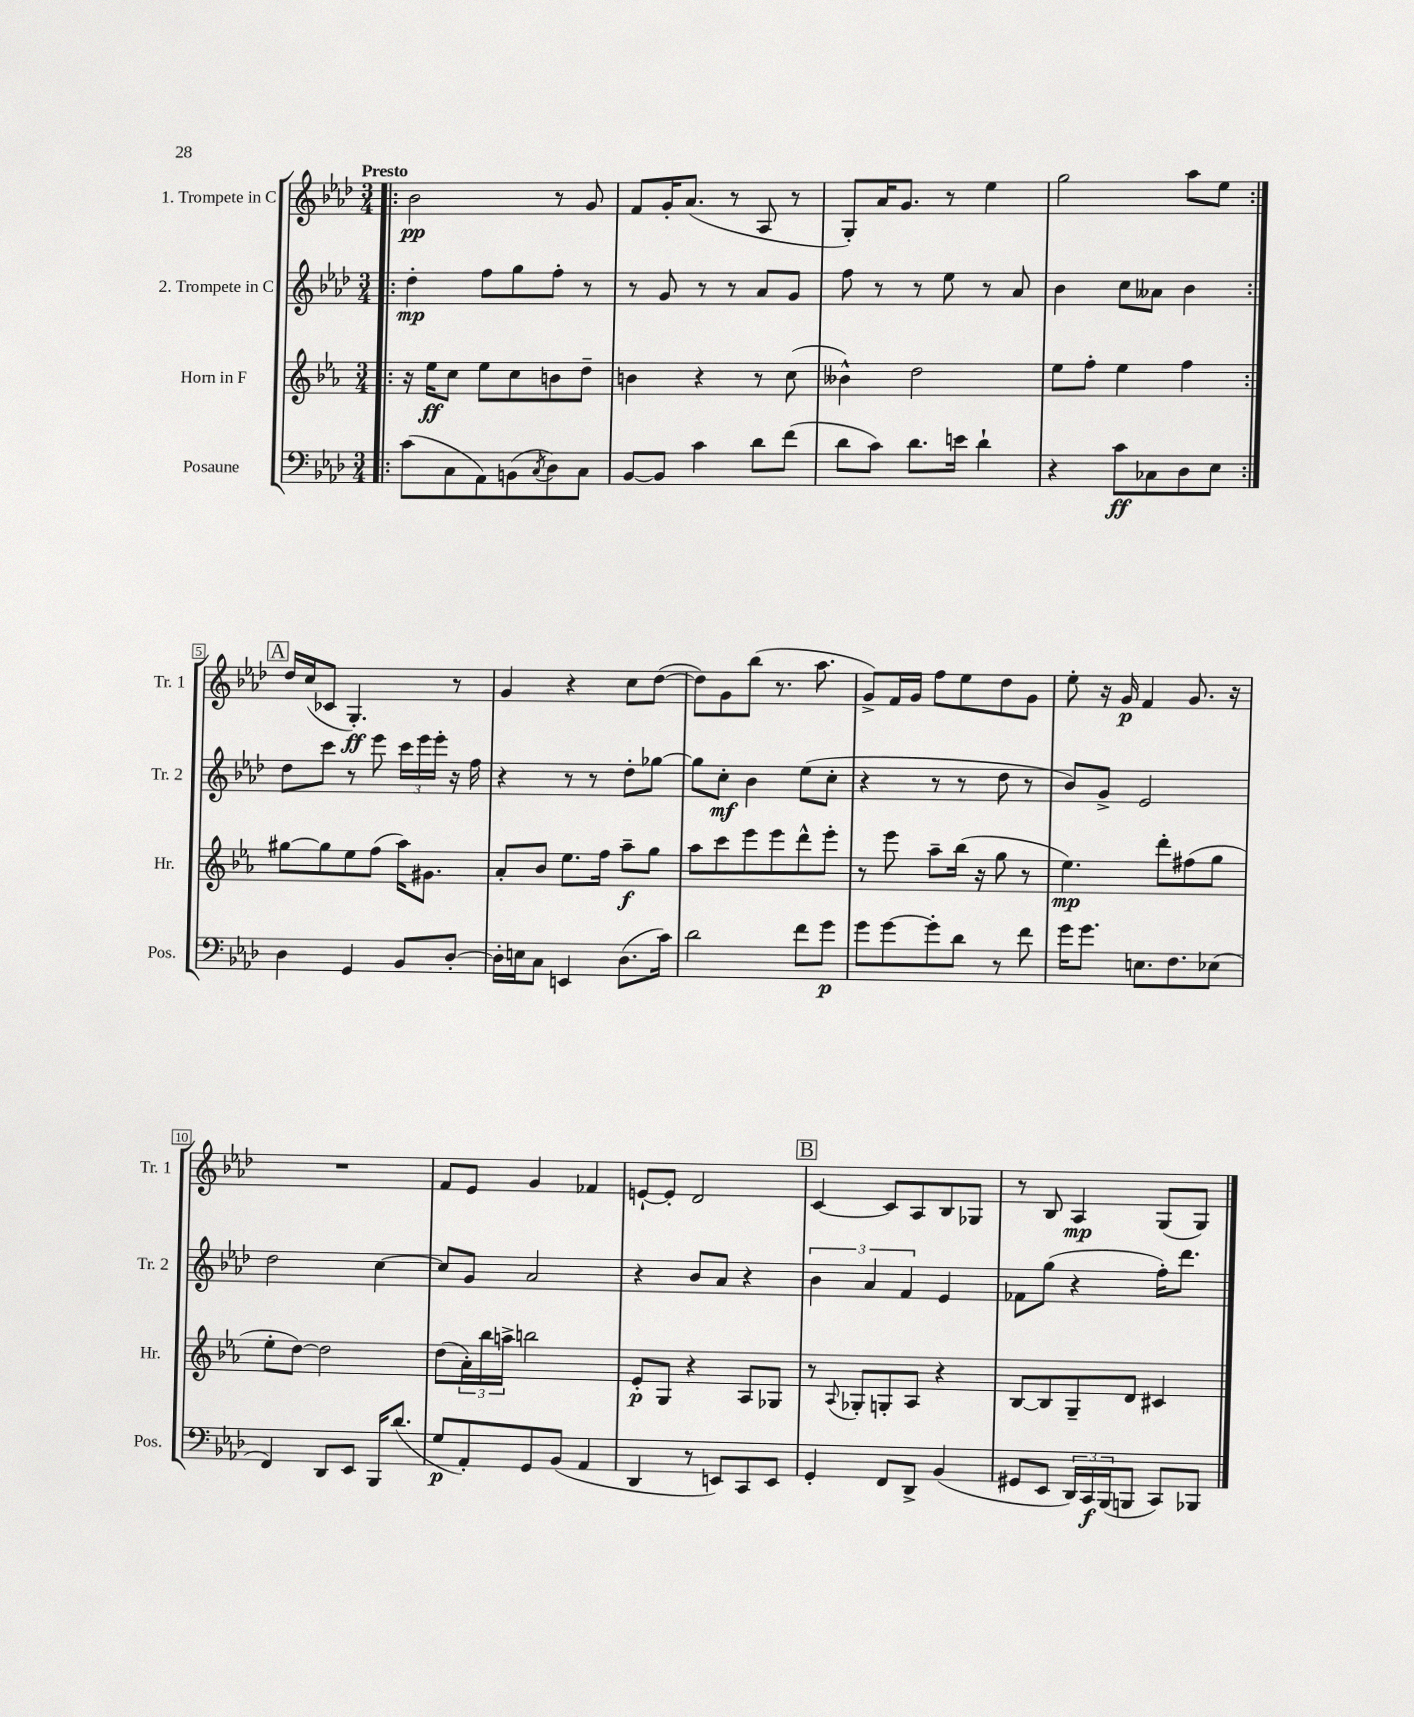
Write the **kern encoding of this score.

**kern	**kern	**kern	**kern
*staff4	*staff3	*staff2	*staff1
*clefF4	*clefG2	*clefG2	*clefG2
*k[b-e-a-d-]	*k[b-e-a-]	*k[b-e-a-d-]	*k[b-e-a-d-]
*M3/4	*M3/4	*M3/4	*M3/4
=!|:	=!|:	=!|:	=!|:
(8c\L	16r	4dd-'\	2b-\
.	16ee-\LK	.	.
8C\	8cc\J	.	.
8AA-\)	8ee-\L	8ff\L	.
(8BB\	8cc\	8gg\	.
8qC/	.	.	.
8D-\)	8b\	8ff'\J	8r
8C\J	8dd~\J	8r	8g/
=	=	=	=
[8BB-/L	4b\	8r	8f/L
8BB-/]J	.	8g/	16g'/K
.	.	.	(8.a-/J
4c\	4r	8r	.
.	.	8r	8r
8d-\L	8r	8a-/L	8A-/
(8f\J	(8cc\	8g/J	8r
=	=	=	=
8d-\L	4b--^^\)	8ff\	8G'/L)
8c\J)	.	8r	16a-/K
.	.	.	8.g/J
8.d-\L	2dd\	8r	.
.	.	8ee-\	8r
16e\Jk	.	.	.
4d-`\	.	8r	4ee-\
.	.	8a-/	.
=	=	=	=
4r	8ee-\L	4b-\	2gg\
.	8ff'\J	.	.
8c\L	4ee-\	8cc\L	.
8C-\	.	8a--\J	.
8D-\	4ff\	4b-\	8aa-\L
8E-\J	.	.	8ee-\J
=:|!	=:|!	=:|!	=:|!
4D-\	[8gg#\L	8dd-\L	16dd-/LL
.	.	.	(16cc/J
.	8gg#\]	8ccc\J	8c-/J
4GG/	8ee-\	8r	4.G'/)
.	(8ff\J	8eee-\	.
8BB-/L	16aa-\LK)	24ccc\LL	.
.	.	24eee-\	.
.	8.g#\J	.	.
.	.	24eee-'\JJ	.
[8D-'/J	.	16r	8r
.	.	16ff\	.
=	=	=	=
16D-'\]LL	8a-'/L	4r	4g/
16E\J	.	.	.
8C\J	8b-/J	.	.
4EE/	8.ee-\L	8r	4r
.	.	8r	.
.	16ff\Jk	.	.
(8.D-\L	8aa-~\L	8dd-'\L	8cc\L
.	8gg\J	[8gg-\J	([8dd-\J
16c\Jk)	.	.	.
=	=	=	=
2d-\	8aa-\L	8gg-\]L	8dd-\]L)
.	8ccc\	8cc'\J	8g\
.	8eee-\	4b-\	(8bb-\J
.	8eee-\	.	8.r
8f\L	8ddd^^\	(8ee-\L	.
.	.	.	8.aa-\
8g\J	8eee-'\J	8cc'\J	.
=	=	=	=
8g\L	8r	4r	8g^/L)
[8g\	8eee-\	.	16f/L
.	.	.	16g/JJ
8g'\]	8aa-~\L	8r	8ff\L
8d-\J	(16bb-\Jk	8r	8ee-\
.	16r	.	.
8r	8gg\	8dd-\	8dd-\
8f\	8r	8r	8g\J
=	=	=	=
16g\LK	4.ee-\)	8b-/L)	8ee-'\
8.g\J	.	.	.
.	.	8g^/J	16r
.	.	.	16g/
8.E\L	.	2e-/	4f/
.	8ddd'\L	.	.
8.F\	.	.	.
.	(8ff#\	.	8.g/
(8E-\J	8gg\J	.	.
.	.	.	16r
=	=	=	=
4FF/)	8ee-'\L	2dd-\	2.r
.	[8dd\J)	.	.
8DD-/L	2dd\]	.	.
8EE-/J	.	.	.
16BBB-/LK	.	[4cc\	.
(8.d-/J	.	.	.
=	=	=	=
8G/L	(8dd\L	8cc/]L	8f/L
8AA-'/)	24a-'\L)	8g/J	8e-/J
.	24bb-\	.	.
.	24aa^\JJ	.	.
8GG/	2bb\	2a-/	4g/
(8BB-/J	.	.	.
4AA-/	.	.	4f-/
=	=	=	=
4DD-/	8e-'/L	4r	[8e`/L
.	8G/J	.	8e'/]J
8r	4r	8b-/L	2d-/
8EE/L)	.	8a-/J	.
8CC/	8A-/L	4r	.
8EE/J	8G-/J	.	.
=	=	=	=
4GG'/	8r	6b-\	[4c/
.	8qqA-/	.	.
.	8G-'/L	.	.
.	.	6a-/	.
8FF/L	8G'/	.	8c/]L
.	.	6f/	.
8DD-^/J	8A-/J	.	8A-/
(4BB-/	4r	4e-/	8B-/
.	.	.	8G-/J
=	=	=	=
8GG#/L	[8B-/L	8f-\L	8r
8EE-/J	8B-/]	(8gg\J	8B-/
24DD-/LL)	8G~/	4r	4A-/
24CC/	.	.	.
(24BBB-/J	.	.	.
8BBB/J	8d/J	.	.
8CC/L)	4c#/	16ff'\LK)	(8G/L
.	.	8.ddd-\J	.
8BBB-/J	.	.	8G/J)
==	==	==	==
*-	*-	*-	*-
